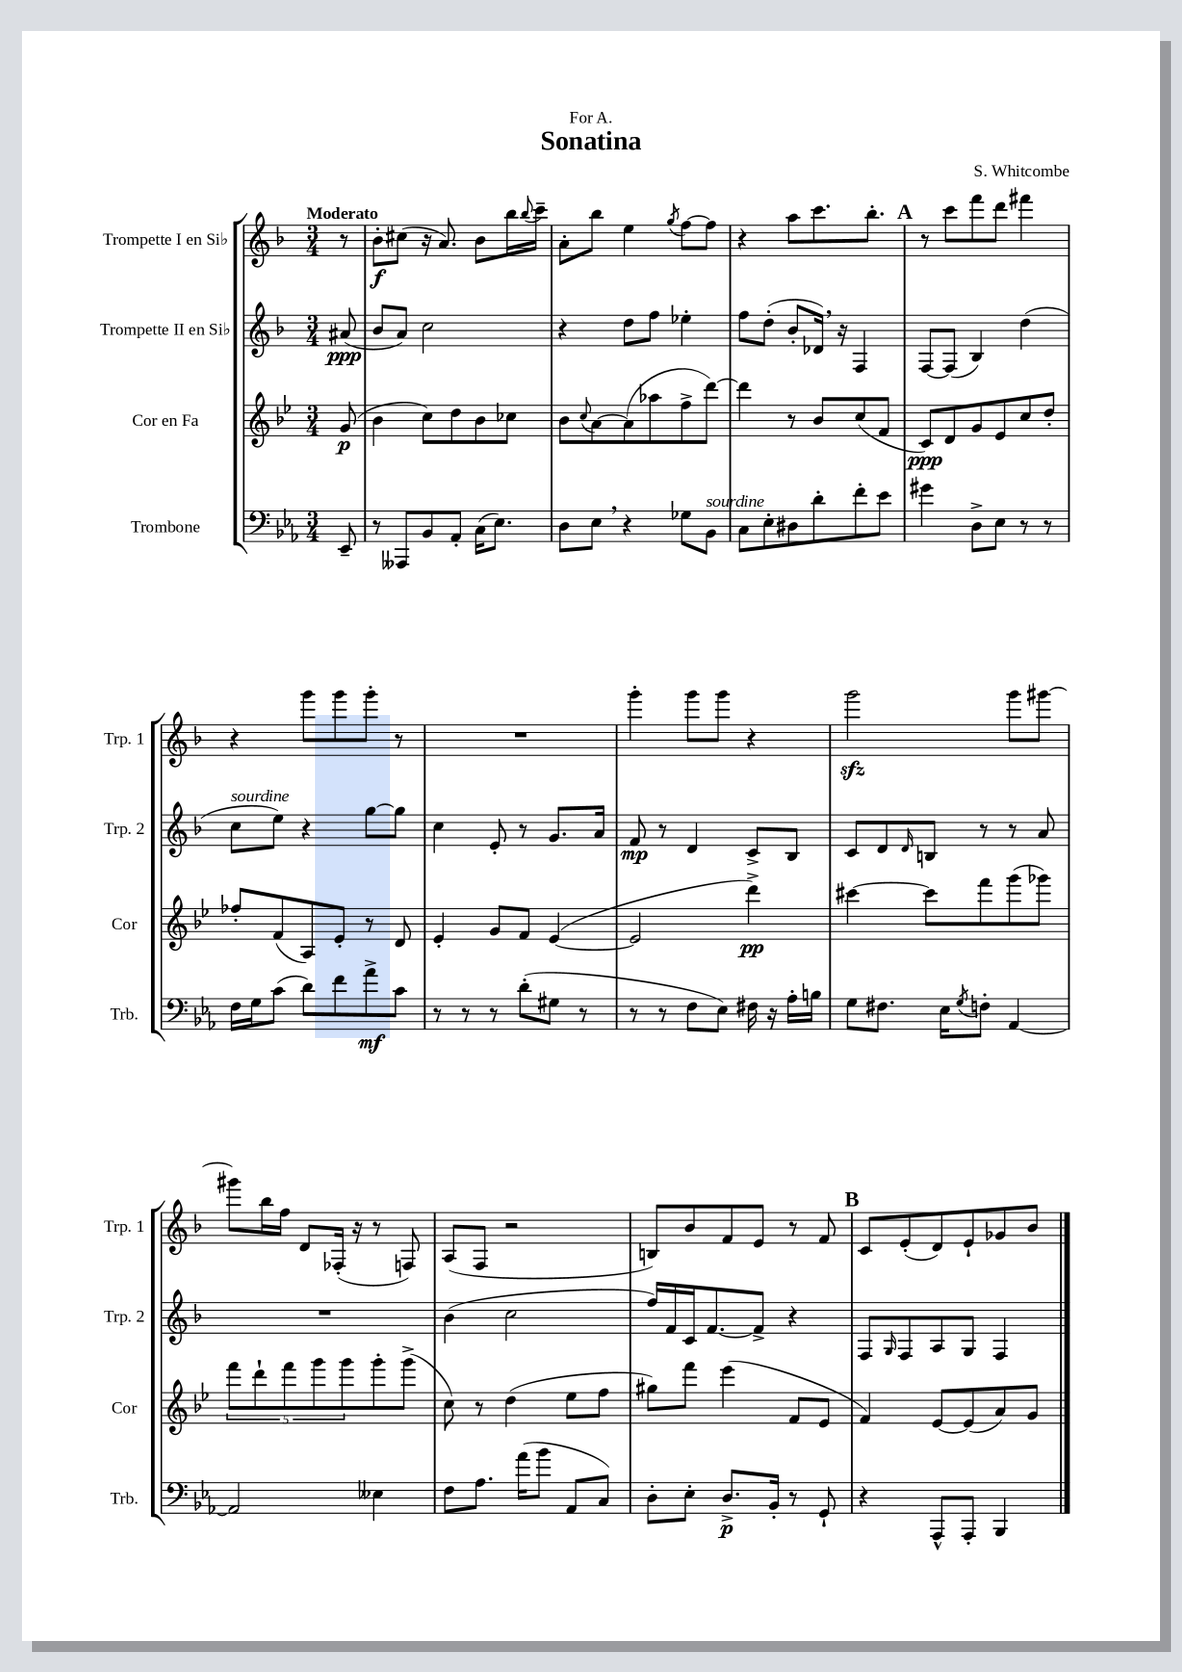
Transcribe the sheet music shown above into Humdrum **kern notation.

**kern	**dynam	**kern	**dynam	**kern	**dynam	**kern	**dynam
*part4	*part4	*part3	*part3	*part2	*part2	*part1	*part1
*staff4	*staff4	*staff3	*staff3	*staff2	*staff2	*staff1	*staff1
*I"Trombone	*	*I"Cor en Fa	*	*I"Trompette II en Si♭	*	*I"Trompette I en Si♭	*
*I'Trb.	*	*I'Cor	*	*I'Trp. 2	*	*I'Trp. 1	*
*clefF4	*	*clefG2	*	*clefG2	*	*clefG2	*
*k[b-e-a-]	*	*k[b-e-]	*	*k[b-]	*	*k[b-]	*
*M3/4	*	*M3/4	*	*M3/4	*	*M3/4	*
=	=	=	=	=	=	=	=
!	!	!	!	!	!	!LO:TX:a:B:t=Moderato	!
8EE-~/	.	(8g/	p	(8a#X/	ppp	8r	.
=1	=1	=1	=1	=1	=1	=1	=1
8r	.	4b-\	.	8b-/L	.	8b-'\L	f
8AAA--X/L	.	.	.	8a/J)	.	(8cc#X\J	.
8BB-/	.	8cc\L)	.	2cc\	.	16r	.
.	.	.	.	.	.	8.a/)	.
8AA-'/J	.	8dd\	.	.	.	.	.
(16C\KL	.	8b-\	.	.	.	8b-\L	.
8.E-\J)	.	.	.	.	.	.	.
.	.	8cc-X\J	.	.	.	16bb-\L	.
.	.	.	.	.	.	8qqbb-/	.
.	.	.	.	.	.	16ccc~\JJ	.
=2	=2	=2	=2	=2	=2	=2	=2
8D\L	.	8b-\L	.	4r	.	8a'\L	.
.	.	8qqcc/	.	.	.	.	.
8E-,\J	.	[8a\	.	.	.	8bb-\J	.
4r	.	(8a\]	.	8dd\L	.	4ee\	.
.	.	8aa-X\	.	8ff\J	.	.	.
.	.	.	.	.	.	8qgg/	.
8G-X\L	.	8ff^\	.	4ee-X'\	.	[8ff\L	.
!LO:TX:a:i:t=sourdine	!	!	!	!	!	!	!
8BB-\J	.	[8ddd\J)	.	.	.	8ff\J]	.
=3	=3	=3	=3	=3	=3	=3	=3
8C\L	.	4ddd\]	.	8ff\L	.	4r	.
8E-'\	.	.	.	(8dd'\J	.	.	.
8D#X\	.	8r	.	8b-'/L	.	8aa\L	.
8d'\	.	8b-/L	.	16d-X,/Jk)	.	8.ccc\	.
.	.	.	.	16r	.	.	.
8f'\	.	(8cc/	.	4F/	.	.	.
.	.	.	.	.	.	8.bb-'\J	.
8e-\J	.	8f/J	.	.	.	.	.
!!LO:REH:place=s1:t=A
=4	=4	=4	=4	=4	=4	=4	=4
4g#X\	.	8c/L)	ppp	[8F/L	.	8r	.
.	.	8d/	.	(8F/J]	.	8ccc\L	.
8D^\L	.	8g/	.	4B-/)	.	8fff\	.
8E-\J	.	8e-/	.	.	.	8ddd\J	.
8r	.	8cc/	.	(4dd\	.	4fff#X\	.
8r	.	8dd'/J	.	.	.	.	.
!!LO:LB:g=z
=5	=5	=5	=5	=5	=5	=5	=5
!	!	!	!	!LO:TX:a:i:t=sourdine	!	!	!
16F\LL	.	8ff-X'/L	.	8cc\L	.	4r	.
16G\J	.	.	.	.	.	.	.
(8c\J	.	(8f/	.	8ee\J)	.	.	.
8d\L)	.	8A/)	.	4r	.	8ggg\L	.
8f\	.	8e-'/J	.	.	.	8ggg\	.
8a-^\	mf	8r	.	[8gg\L	.	8ggg'\J	.
8c\J	.	8d/	.	8gg\J]	.	8r	.
=6	=6	=6	=6	=6	=6	=6	=6
8r	.	4e-'/	.	4cc\	.	2.r	.
8r	.	.	.	.	.	.	.
8r	.	8g/L	.	8e'/	.	.	.
(8d'\L	.	8f/J	.	8r	.	.	.
8G#X\J	.	([4e-/	.	8.g/L	.	.	.
8r	.	.	.	.	.	.	.
.	.	.	.	16a/Jk	.	.	.
=7	=7	=7	=7	=7	=7	=7	=7
8r	.	2e-/]	.	8f/	mp	4ggg'\	.
8r	.	.	.	8r	.	.	.
8F\L	.	.	.	4d/	.	8ggg\L	.
8E-\J)	.	.	.	.	.	8ggg\J	.
16F#X\	.	4ddd^\)	pp	8c^/L	.	4r	.
16r	.	.	.	.	.	.	.
16A-'\LL	.	.	.	8B-/J	.	.	.
16Bn\JJ	.	.	.	.	.	.	.
=8	=8	=8	=8	=8	=8	=8	=8
8G\L	.	[4ccc#X\	.	8c/L	.	2gggzz\	.
8.F#X\J	.	.	.	8d/	.	.	.
.	.	.	.	16qqd/	.	.	.
.	.	8ccc#\L]	.	8Bn/J	.	.	.
16E-\KL	.	.	.	.	.	.	.
8qG/	.	.	.	.	.	.	.
8Fn'\J	.	8fff\	.	8r	.	.	.
[4AA-/	.	(8ggg\	.	8r	.	8ggg\L	.
.	.	8ggg-X\J)	.	8a/	.	[8ggg#X\J	.
!!LO:LB:g=z
=9	=9	=9	=9	=9	=9	=9	=9
2AA-/]	.	10fff\L	.	2.r	.	8ggg#X\L]	.
.	.	10ddd`\	.	.	.	.	.
.	.	.	.	.	.	16bb-\L	.
.	.	.	.	.	.	16ff\JJ	.
.	.	10fff\	.	.	.	.	.
.	.	.	.	.	.	8d/L	.
.	.	10ggg\	.	.	.	.	.
.	.	.	.	.	.	(16F-X'/Jk	.
.	.	10ggg\	.	.	.	.	.
.	.	.	.	.	.	16r	.
4E--X\	.	8ggg'\	.	.	.	8r	.
.	.	(8ggg^\J	.	.	.	8Fn/)	.
=10	=10	=10	=10	=10	=10	=10	=10
8F\L	.	8cc\)	.	(4b-\	.	(8A/L	.
8.A-\J	.	8r	.	.	.	8F/J	.
.	.	(4dd\	.	2cc\	.	2r	.
(16a-\KL	.	.	.	.	.	.	.
8b-\J	.	.	.	.	.	.	.
8AA-/L	.	8ee-\L	.	.	.	.	.
8C/J)	.	8ff\J	.	.	.	.	.
=11	=11	=11	=11	=11	=11	=11	=11
8D'\L	.	8gg#X\L)	.	16ff/LL)	.	8Bn/L)	.
.	.	.	.	16f/	.	.	.
8E-'\J	.	8fff\J	.	16c/J	.	8b-/	.
.	.	.	.	[8.f/	.	.	.
8.D^/L	p	(4eee-\	.	.	.	8f/	.
.	.	.	.	8f^/J]	.	8e/J	.
16BB-'/Jk	.	.	.	.	.	.	.
8r	.	8f/L	.	4r	.	8r	.
8GG`/	.	8e-/J	.	.	.	8f/	.
!!LO:REH:place=s1:t=B
=12	=12	=12	=12	=12	=12	=12	=12
4r	.	4f/)	.	8F/L	.	8c/L	.
.	.	.	.	16qqG/	.	.	.
.	.	.	.	8F/	.	(8e'/	.
8AAA-^^/L	.	[8e-/L	.	8A/	.	8d/)	.
8AAA-'/J	.	(8e-/]	.	8G/J	.	8e`/	.
4BBB-/	.	8a/)	.	4F/	.	8g-X/	.
.	.	8g/J	.	.	.	8b-/J	.
==	==	==	==	==	==	==	==
*-	*-	*-	*-	*-	*-	*-	*-
